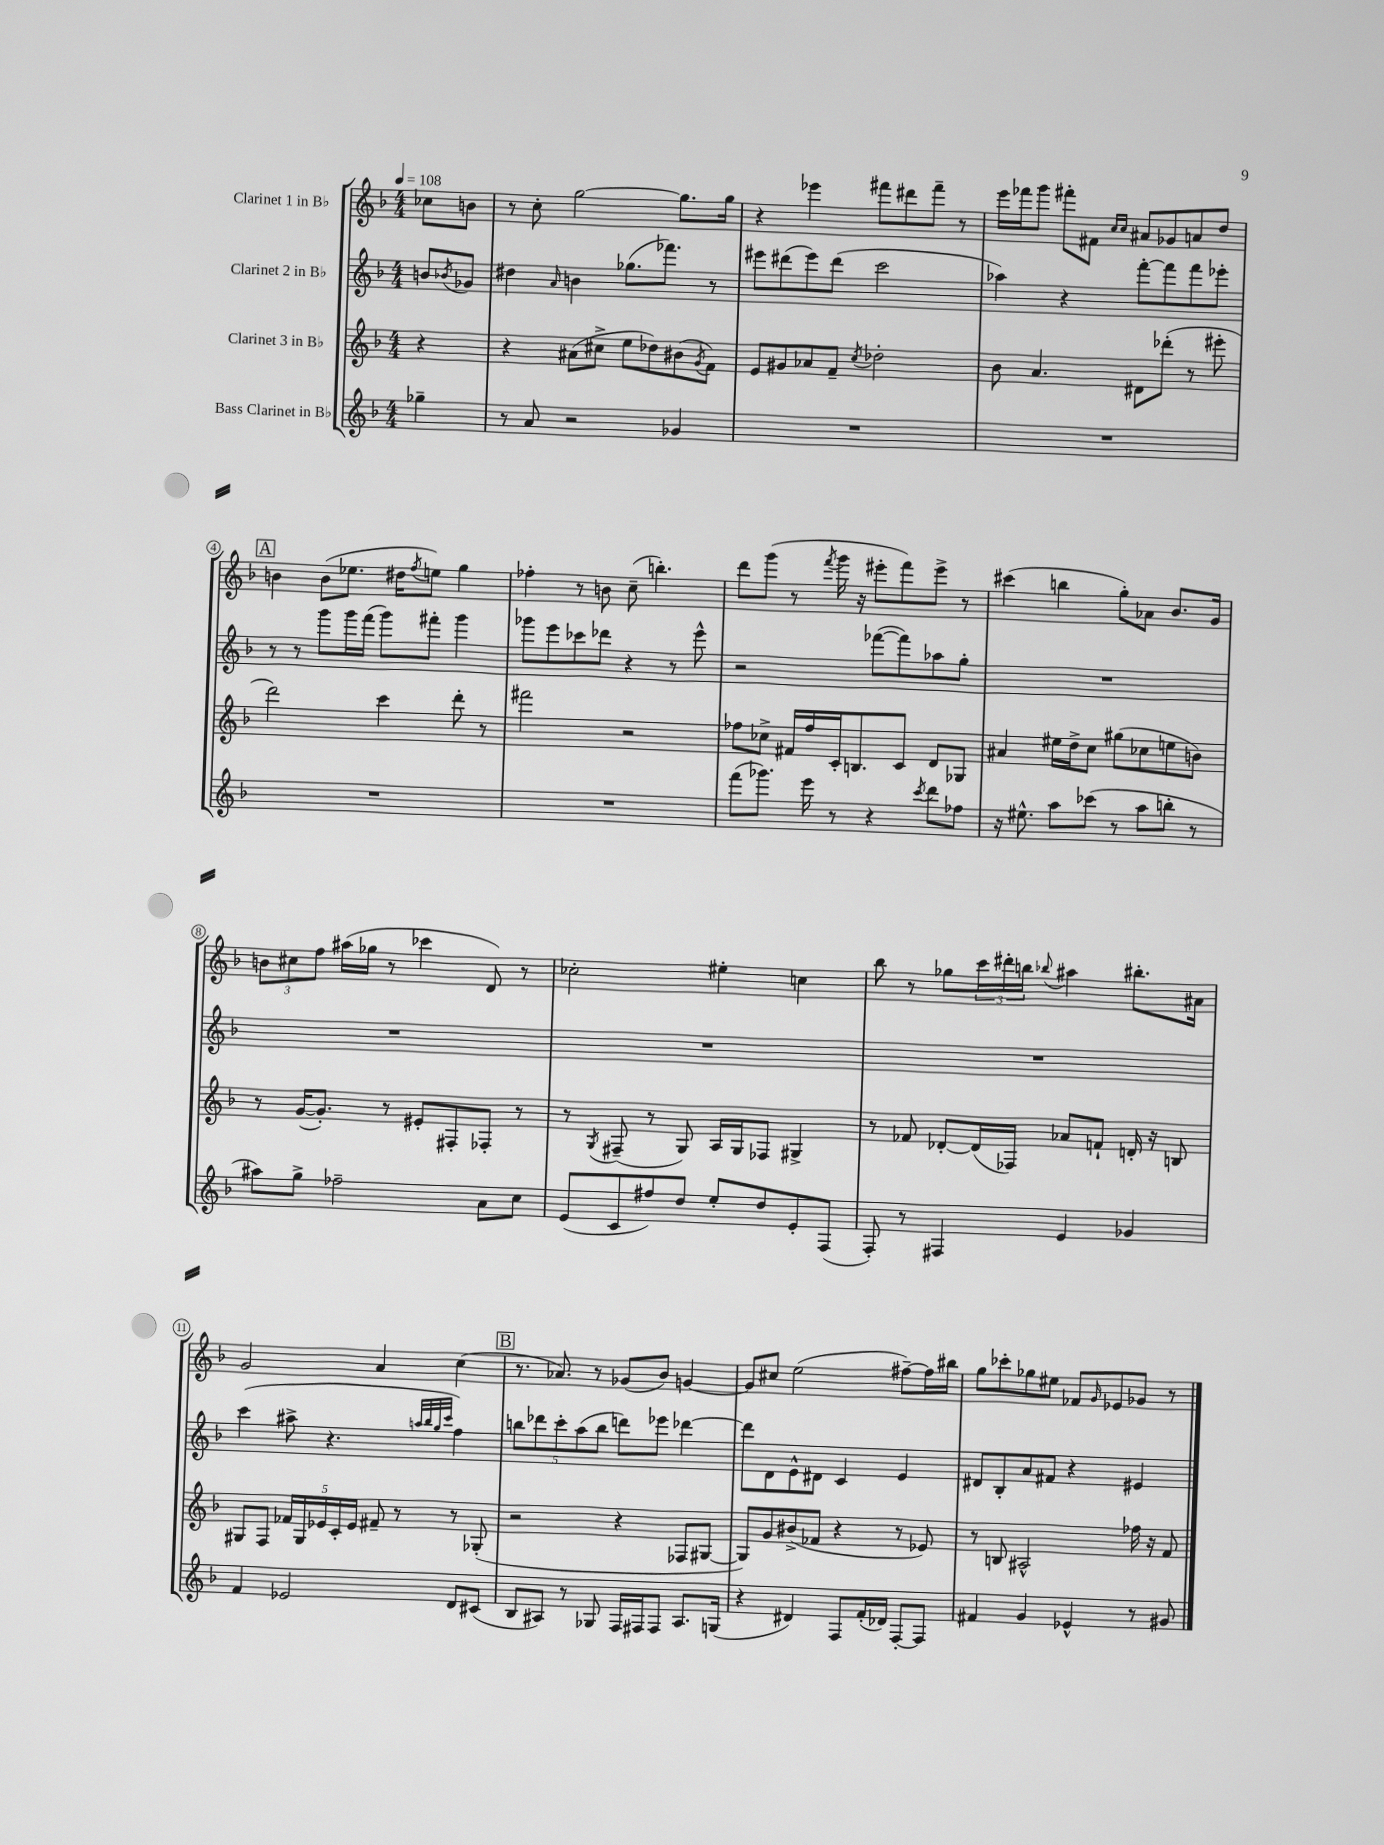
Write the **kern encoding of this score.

**kern	**kern	**kern	**kern
*staff4	*staff3	*staff2	*staff1
*clefG2	*clefG2	*clefG2	*clefG2
*k[b-]	*k[b-]	*k[b-]	*k[b-]
*M4/4	*M4/4	*M4/4	*M4/4
*MM108	*MM108	*MM108	*MM108
4gg-~	4r	8b	8cc-
.	.	8qb-	.
.	.	8g-	8b
=	=	=	=
8r	4r	4dd#	8r
8a	.	.	8cc'
.	.	16qqa	.
2r	(8a#	4b	[2gg
.	8cc#^	.	.
.	8ee	(8.gg-	.
.	8dd-)	.	.
.	.	8.fff-)	.
4g-	(8b#	.	8.gg]
.	8qg	.	.
.	8f)	8r	.
.	.	.	16gg
=	=	=	=
1r	8e	8eee#	4r
.	8g#	(8ddd#	.
.	8a-	8eee#)	4eee-
.	8f~	(8ddd#	.
.	8qcc	.	.
.	2dd-'	2ccc	8fff#
.	.	.	8ddd#
.	.	.	8fff#~
.	.	.	8r
=	=	=	=
1r	8b-	4aa-)	16eee
.	.	.	16fff-
.	4.a	.	8ggg
.	.	4r	8fff#'
.	.	.	8f#
.	.	.	16qqcc
.	.	.	16qqcc
.	8d#	[8fff'	8a#
.	(8ddd-'	8fff]	8g-
.	8r	8fff	8a
.	8eee#'	8eee-'	8dd
=	=	=	=
1r	2ddd)	8r	4b
.	.	8r	.
.	.	8ggg	(8b
.	.	16ggg	8.ee-
.	.	(16fff	.
.	4ccc	8ggg)	.
.	.	.	16dd#
.	.	.	8qff
.	.	8fff#'	8ee)
.	8ddd'	4ggg	4gg
.	8r	.	.
=	=	=	=
1r	2fff#	8ggg-	4ff-'
.	.	8eee	.
.	.	8ccc-	8r
.	.	8ddd-	8b
.	2r	4r	(8cc~
.	.	.	4.bb')
.	.	8r	.
.	.	8eee^^	.
=	=	=	=
(8fff	8ff-	2r	8ddd
8.ggg-)	8cc-^	.	(8ggg
.	16f#	.	8r
16eee	16ff-	.	.
.	.	.	8qfff
8r	16c'	.	16ggg
.	8.B	.	16r
4r	.	([8fff-	8eee#'
.	8c	8fff-])	8fff)
8qccc	.	.	.
8ddd	8d	8aa-	8eee#^
8ff-	8G-	8gg'	8r
=	=	=	=
16r	4a#	1r	(4ccc#
8.ee#^^	.	.	.
8aa	16ee#	.	4bb
.	16dd^	.	.
(8ccc-	8cc	.	.
8r	(8gg#	.	8gg')
8aa	8cc-	.	8a-
8bb'	8ee	.	8.b-
8r	8b)	.	.
.	.	.	16g
=	=	=	=
8aa#)	8r	1r	12b
.	.	.	12cc#
8gg^	([16g	.	.
.	.	.	12ff
.	8.g'])	.	.
2ff-~	.	.	(16aa#
.	.	.	16gg-
.	8r	.	8r
.	8e#'	.	4ccc-
.	8F#'	.	.
8a	8F-'	.	8d)
8cc	8r	.	8r
=	=	=	=
(8e	8r	1r	2cc-'
.	8qG	.	.
8c	(8F#~	.	.
8ff#)	8r	.	.
8dd	8G)	.	.
8ee'	16A	.	4ee#'
.	16G	.	.
8dd	8F-	.	.
8e'	4G#^	.	4cc
(8F	.	.	.
=	=	=	=
8F')	8r	1r	8bb-
8r	8f-	.	8r
4F#	[8d-'	.	8gg-
.	(16d-]	.	24ccc
.	.	.	24ddd#'
.	16F-)	.	.
.	.	.	24bb
.	.	.	8qqbb-
4e	8a-	.	4aa#
.	8f`	.	.
4g-	16d'	.	8.bb#'
.	16r	.	.
.	8B	.	.
.	.	.	16a#
=	=	=	=
4f	8G#	(4ccc	2g
.	8F	.	.
2e-	20f-	8aa#^	.
.	20G#	.	.
.	20e-	.	.
.	.	4.r	.
.	20c'	.	.
.	20e-	.	.
.	8f#~	.	4a
.	8r	.	.
.	.	32qqaa	.
.	.	32qqbb-	.
.	.	32qqgg	.
.	.	32qqccc	.
8d	8r	4ff)	(4cc
(8c#	(8G-'	.	.
=	=	=	=
8B-	2r	10bb	8.r
.	.	10ddd-	.
8A#)	.	.	.
.	.	.	8.a-)
.	.	10ccc'	.
8r	.	.	.
.	.	(10aa	.
8G-	.	.	8r
.	.	10bb	.
16F	4r	8ddd)	(8g-
16F#	.	.	.
8F#	.	8eee-	8b-)
8.A#	8F-	[4ddd-	[4g
.	[8G#	.	.
(16G	.	.	.
=	=	=	=
4r	8G#])	8ddd-]	8g]
.	8g	8d	8cc#
4d#)	(8b#^	8e^^	(2ee
.	8f-	8d#	.
8F	4r	4c	.
(16f'	.	.	.
16d-)	.	.	.
[8F'	8r	4e	[8ff#~)
8F]	8e-)	.	16ff#]
.	.	.	16bb#
=	=	=	=
4f#	8r	8d#	8gg
.	8B	8B-'	8ccc-'
4g	2A#^^	8a	8gg-
.	.	8f#	8ee#
4e-^^	.	4r	8f-
.	.	.	16qqg
.	.	.	8e-
8r	16ff-	4e#	8g-
.	16r	.	.
8g#	8f	.	8r
==	==	==	==
*-	*-	*-	*-
